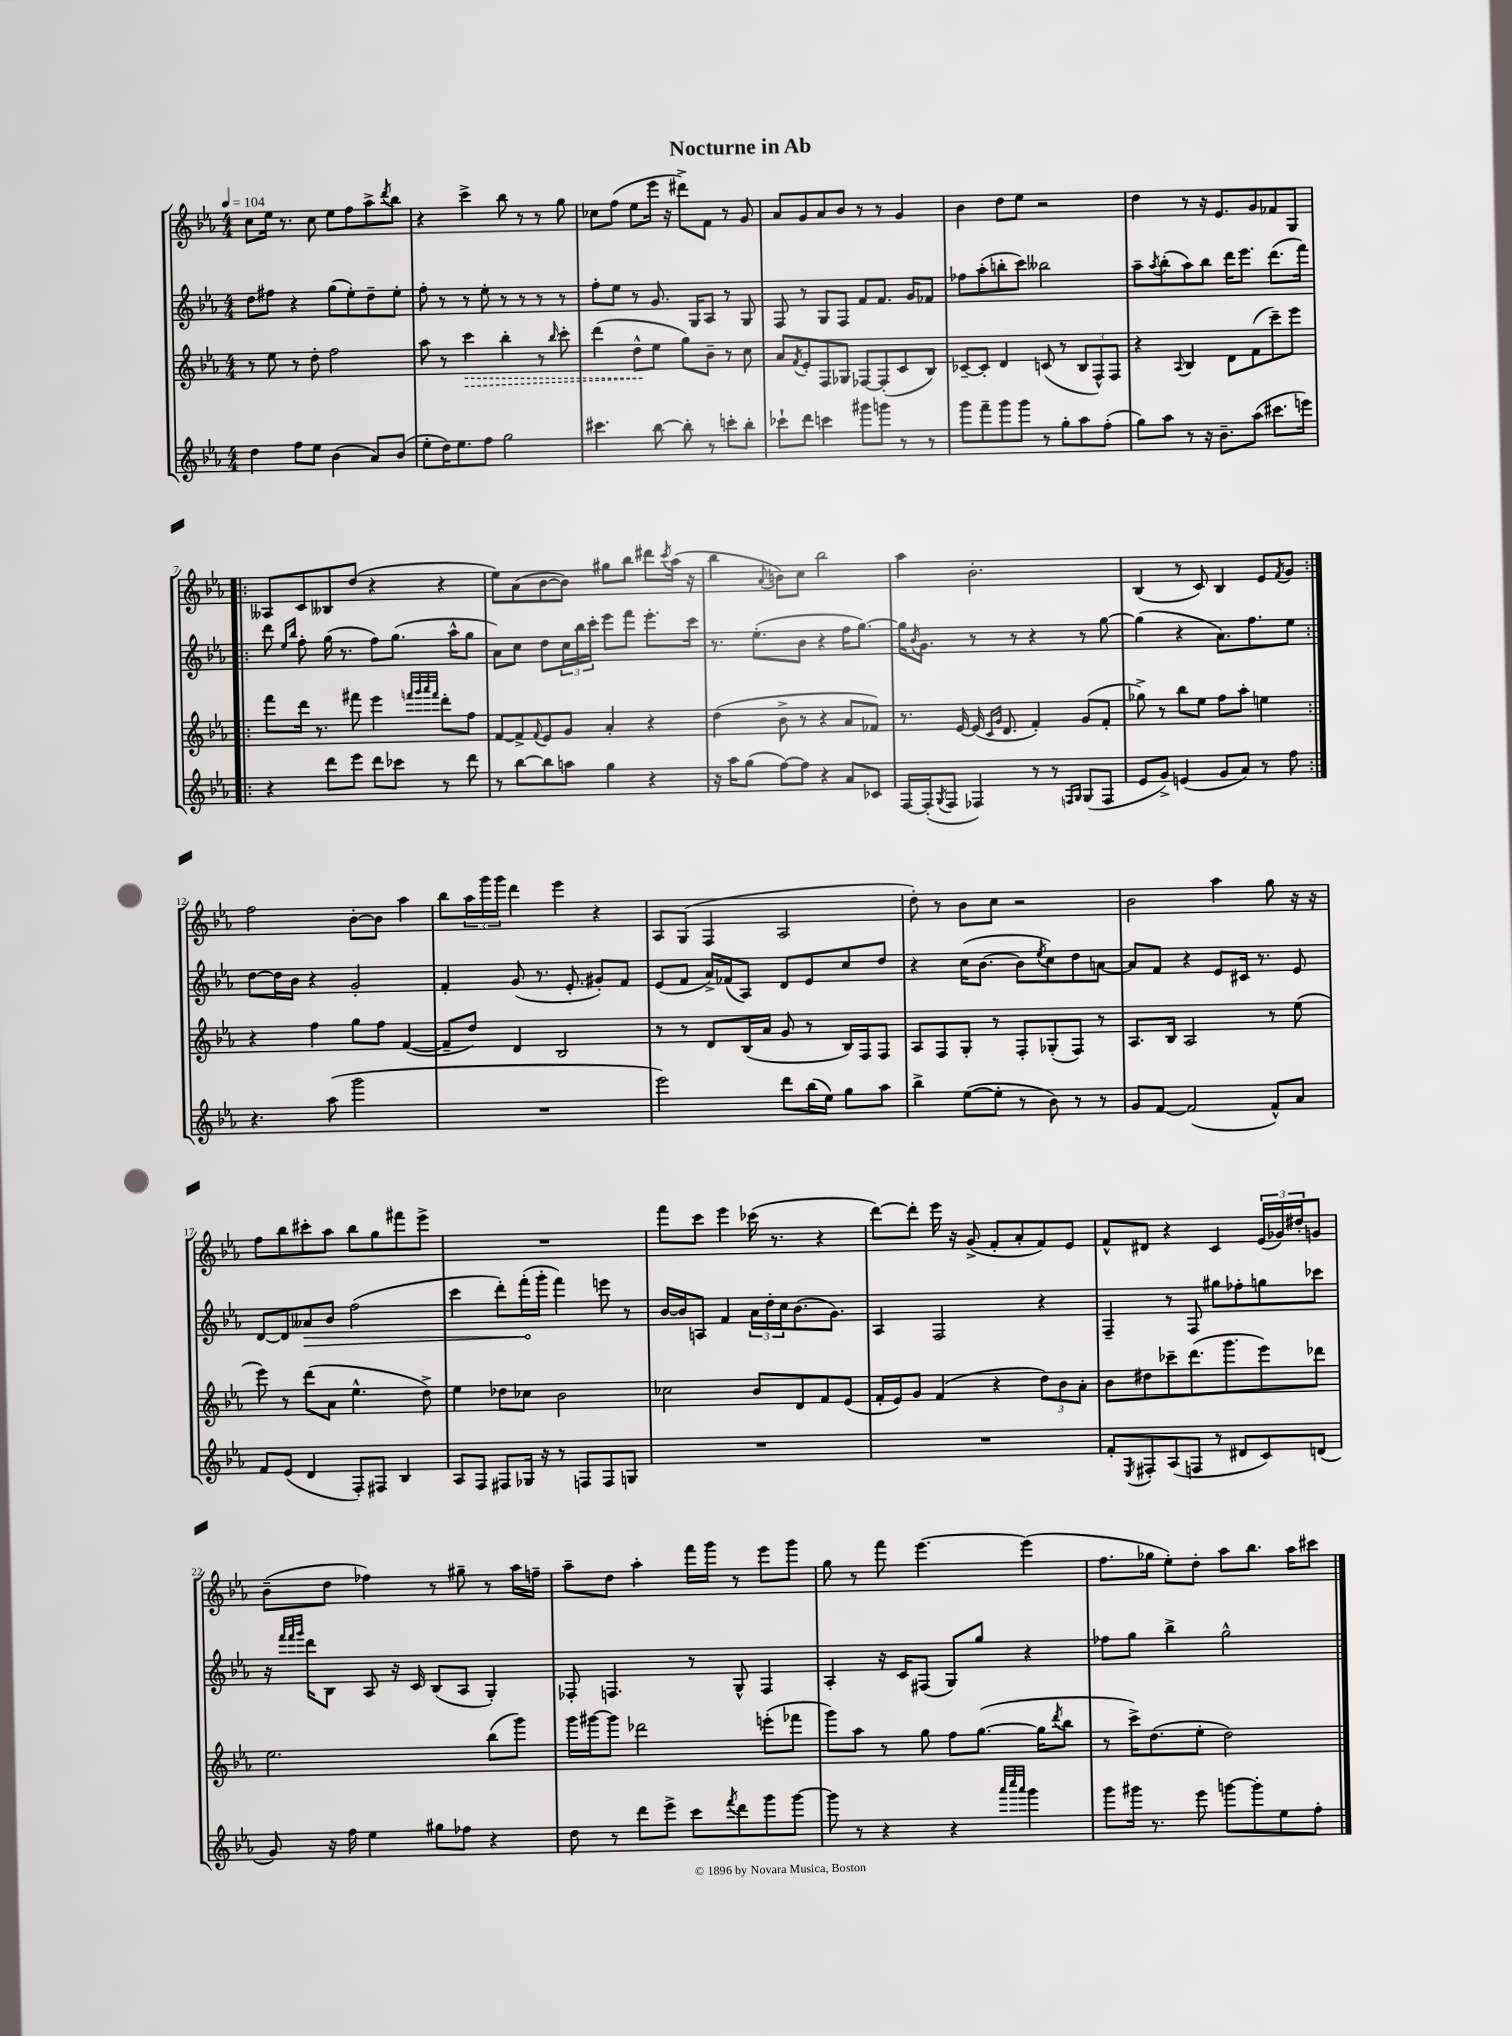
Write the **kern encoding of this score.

**kern	**kern	**kern	**kern
*staff4	*staff3	*staff2	*staff1
*clefG2	*clefG2	*clefG2	*clefG2
*k[b-e-a-]	*k[b-e-a-]	*k[b-e-a-]	*k[b-e-a-]
*M4/4	*M4/4	*M4/4	*M4/4
*MM104	*MM104	*MM104	*MM104
4dd	8r	8dd	8cc
.	8ee-	8ff#	16ee-
.	.	.	8.r
8ff	8r	4r	.
8ee-	8dd'	.	8cc
(4b-	2ff	(8gg	8ee-
.	.	8ee-')	8ff
8a-)	.	8dd~	8aa-^
.	.	.	8qddd
(8b-	.	8ee-'	8bb-
=	=	=	=
8ee-'	8aa-	8ff'	4r
16dd)	8r	8r	.
8.ee-	.	.	.
.	4ccc	8r	4ccc^
8ff	.	8ee-'	.
2gg	4bb-'	8r	8bb-
.	.	8r	8r
.	8r	8r	8r
.	16qqbb-	.	.
.	8ccc'	8r	8gg
=	=	=	=
4.ccc#	(4ddd	8ff'	8cc-
.	.	8ee-	(8ff
.	8dd^^	8r	8ee-
[8bb-	8ee-	8.g	16eee-
.	.	.	16r
8bb-']	8gg)	.	8ddd#^)
.	.	16G	.
8r	8b-~	8A-	8f
8ccc'	8r	8r	8r
8bb-'	8cc	8G	8g
=	=	=	=
8ccc-`	8a-	8F	8a-
.	8qf	.	.
8ddd	8e-'	8r	8g
4ccc	8F	8G	8a-
.	8G-	8F	8b-
8ggg#	[8F-	8f	8r
8ggg	(8F-']	8.f	8r
8r	8c	.	4g
.	.	16g	.
8r	8B-)	8f-	.
=	=	=	=
8ggg	[8c-~	8ff-	4b-
8fff~	8c-']	(8aa-'	.
8ggg	4d	8bb'	8dd
8ggg	.	8ccc)	8ee-
8r	(8c	2bb--	2r
8gg'	8r	.	.
8aa-	12B-	.	.
.	12F^^)	.	.
(8ff'	.	.	.
.	12F	.	.
=	=	=	=
8gg)	4r	8aa-~	4dd
.	.	8qaa-	.
8aa-	.	(8bb-'	.
.	8qqA-	.	.
8r	4B-	8aa-)	8r
16r	.	8bb-	16r
8.b-~	.	.	8.e-
.	8d	16ddd	.
.	.	8.eee-	.
(8aa-	(8f	.	8g
8.ccc#	8ccc~)	(8.ddd	8f-
.	8eee-	.	8G
16eee)	.	16fff)	.
=!|:	=!|:	=!|:	=!|:
4r	8fff	8ddd	8A--
.	.	16qqee-	.
.	.	16qqbb-	.
.	16ddd	8ff'	8c
.	8.r	.	.
8ddd	.	(16gg	8B--
.	.	8.r	.
8eee-	8fff#	.	(8dd
8ddd	4eee-	8ff)	4r
8ccc-	.	(8.gg	.
.	32qqfff	.	.
.	32qqggg	.	.
.	32qqaaa-	.	.
.	32qqfff	.	.
8r	8ddd'	.	4r
.	.	16aa-^^	.
8ddd	8ff	8gg	.
=	=	=	=
8r	[8f	8a-)	8ee-)
[8bb-	8f^]	8cc	(8a-
.	8qqf	.	.
8bb-]	8e-	8dd	[8b-
8aa	8g	24cc	8b-])
.	.	24bb-	.
.	.	24ccc'	.
4gg	4a-'	8eee-	8gg#
.	.	8fff	8bb-
4r	4r	8.eee-'	8ddd#
.	.	.	8qccc
.	.	.	(16aa-
.	.	16ccc	16r
=	=	=	=
16r	(4dd	8.r	4bb-
16aa-	.	.	.
(8gg	.	.	.
.	.	(8.ee-'	.
.	.	.	8qqa-
[8ff)	8b-^	.	8b)
8ff]	8r	8b-	8cc
4r	4r	4r	2bb-
8a-	8a-	16ff	.
.	.	[8.gg)	.
8c-	8f-)	.	.
=	=	=	=
[16F	8.r	16gg]	4aa-
.	.	8qb-	.
(16F']	.	8.g	.
8qG	.	.	.
8F	.	.	.
.	[16e-	.	.
4F-)	(16e-]	8r	2.b-'
.	16qqc	.	.
.	16qqg	.	.
.	8.d	.	.
.	.	8r	.
8r	4f')	4r	.
8r	.	.	.
16qqF	.	.	.
16qqG	.	.	.
(8G	(8g	8r	.
8F	8f'	[8gg	.
=	=	=	=
8e-	8gg-^)	(4gg]	(4B-
8g^)	8r	.	.
(4e	8bb-	4r	8r
.	8ee-	.	8c)
8g	8ff	8.a-)	4B-
8a-)	8aa-'	.	.
.	.	8.ff	.
8r	4ee	.	8e-
.	.	.	8qf
8ff	.	8ee-	8g
=:|!	=:|!	=:|!	=:|!
4.r	4r	[8dd	2ff
.	.	16dd]	.
.	.	16b-	.
.	4ff	4r	.
(8aa-	.	.	.
2ggg	8gg	2g'	[8b-'
.	8ff	.	8b-]
.	([4f	.	4aa-
=	=	=	=
1r	8f~]	4f'	8bb-
.	8dd)	.	24aa-
.	.	.	24ggg
.	.	.	24ggg
.	4d	(8g	4ddd
.	.	8.r	.
.	2B-	.	4eee-
.	.	8.e-'	.
.	.	8g#')	4r
.	.	8f	.
=	=	=	=
2eee-)	8r	(8e-	8A-
.	8r	8f	(8G
.	8d	16a-^)	4F
.	.	(16f-	.
.	(16B-	8A-)	.
.	16a-	.	.
8ddd	8g	8d	2A-
(16bb-	8r	8e-	.
16ee-)	.	.	.
8gg	16B-)	8cc	.
.	16F	.	.
8aa-	8F	8dd	.
=	=	=	=
4bb-^	8A-	4r	8dd')
.	8F	.	8r
([8ee-	8G'	(16cc	8b-
.	.	[8.b-	.
8ee-']	8r	.	8cc
8r	8F'	8b-]	2r
.	.	8qee-	.
8b-)	(8G-'	8cc)	.
8r	8F)	8dd	.
8r	8r	[8a	.
=	=	=	=
8g	8.A-	8a]	2b-
[8f	.	8f	.
.	16B-	.	.
(2f]	2A-	4r	.
.	.	8e-	4aa-
.	.	16c#	.
.	.	8.r	.
8f^^)	8r	.	8gg
8a-	(8ee-	8e-	16r
.	.	.	16r
=	=	=	=
8f	8eee-)	[8d	8ff
(8e-	8r	8d]	8bb-
4d	(8ddd	8a--	8ccc#'
.	8a-	8b-	8aa-
8F')	4.ee-^^	(2ff	8bb-
8F#	.	.	8gg
4B-	.	.	8fff#
.	8dd^)	.	8eee-^
=	=	=	=
8A-	4ee-	4ccc	1r
8F	.	.	.
8F#	8dd-	8ddd')	.
16G-	8cc-	(16fff'	.
16r	.	16ggg'	.
8r	2b-	4fff)	.
8F	.	.	.
8F	.	8eee	.
8G	.	8r	.
=	=	=	=
1r	2cc-	[16b-	8fff
.	.	16b-]	.
.	.	8A	8ccc
.	.	4f	4eee-
.	8b-	24a-	(16ccc-
.	.	24dd'	.
.	.	.	8.r
.	.	24cc	.
.	8d	(8.b-	.
.	8f	.	4r
.	.	8.g)	.
.	(8e-	.	.
=	=	=	=
1r	16f'	4A-	[8ddd)
.	16e-)	.	.
.	8g	.	8ddd']
.	(4f	2F	16eee-
.	.	.	16r
.	.	.	(8g^
.	4r	.	8f'
.	.	.	8a-'
.	12dd)	4r	8f)
.	12b-	.	.
.	.	.	8e-
.	12a-'	.	.
=	=	=	=
8f'	8b-	4F~	8f^^
8qE-	.	.	.
8F#'	8dd#	.	8d#
(8A-	8ccc-~	8r	4r
8F	(8.ddd	8F	.
8r	.	8gg#	4c
.	8.ggg	.	.
8d#	.	8ff-'	.
8c)	8eee-)	8gg	(24e-
.	.	.	24g-)
.	.	.	24dd#'
(8d	8ddd-	8ccc-	8g
=	=	=	=
8g)	2.ee-	16r	(8b-~
.	.	32qqfff	.
.	.	32qqfff	.
.	.	32qqggg	.
.	.	16ddd	.
16r	.	8B-	8dd
16ff	.	.	.
4ee-	.	8A-	4ff-)
.	.	16r	.
.	.	16c	.
8gg#	.	(8B-	8r
8ff-	.	8A-	8gg#~
4r	(8bb-	4G')	8r
.	8ggg)	.	16aa-
.	.	.	16ff~
=	=	=	=
8dd	16ggg	8F-'	8aa-~
.	[16ggg#	.	.
8r	8ggg#]	4.F	8dd
8ddd	2ddd-	.	4aa-'
8eee-^	.	.	.
8ccc	.	8r	16fff
.	.	.	16ggg
8qfff	.	.	.
8ddd	.	8G^^	8r
8ggg	(8eee'	4F	8eee-
[8ggg	8fff-	.	8ggg
=	=	=	=
8ggg]	8ggg)	4A-'	8gg
8r	8aa-	.	8r
4r	8r	16r	8fff
.	.	16c	.
.	8gg	(8F#	[4.eee-
4r	8ff	8G)	.
.	([8.gg	8gg	.
32qqaaa-	.	.	.
32qqcccc	.	.	.
32qqaaa-	.	.	.
4ggg	.	4r	(4eee-]
.	16gg]	.	.
.	8qddd	.	.
.	8bb-	.	.
=	=	=	=
8ggg	8r	8ff-	8.ff
16ggg#	16ccc^)	8gg	.
8.r	(8.dd	.	16gg-
.	.	4bb-^	8ee-')
8eee-	8ee-'	.	8dd'
[8ggg	2dd)	2gg^^	8aa-
8ggg']	.	.	8.bb-
8ee-	.	.	.
.	.	.	16aa-
8ff'	.	.	8ccc#
==	==	==	==
*-	*-	*-	*-
